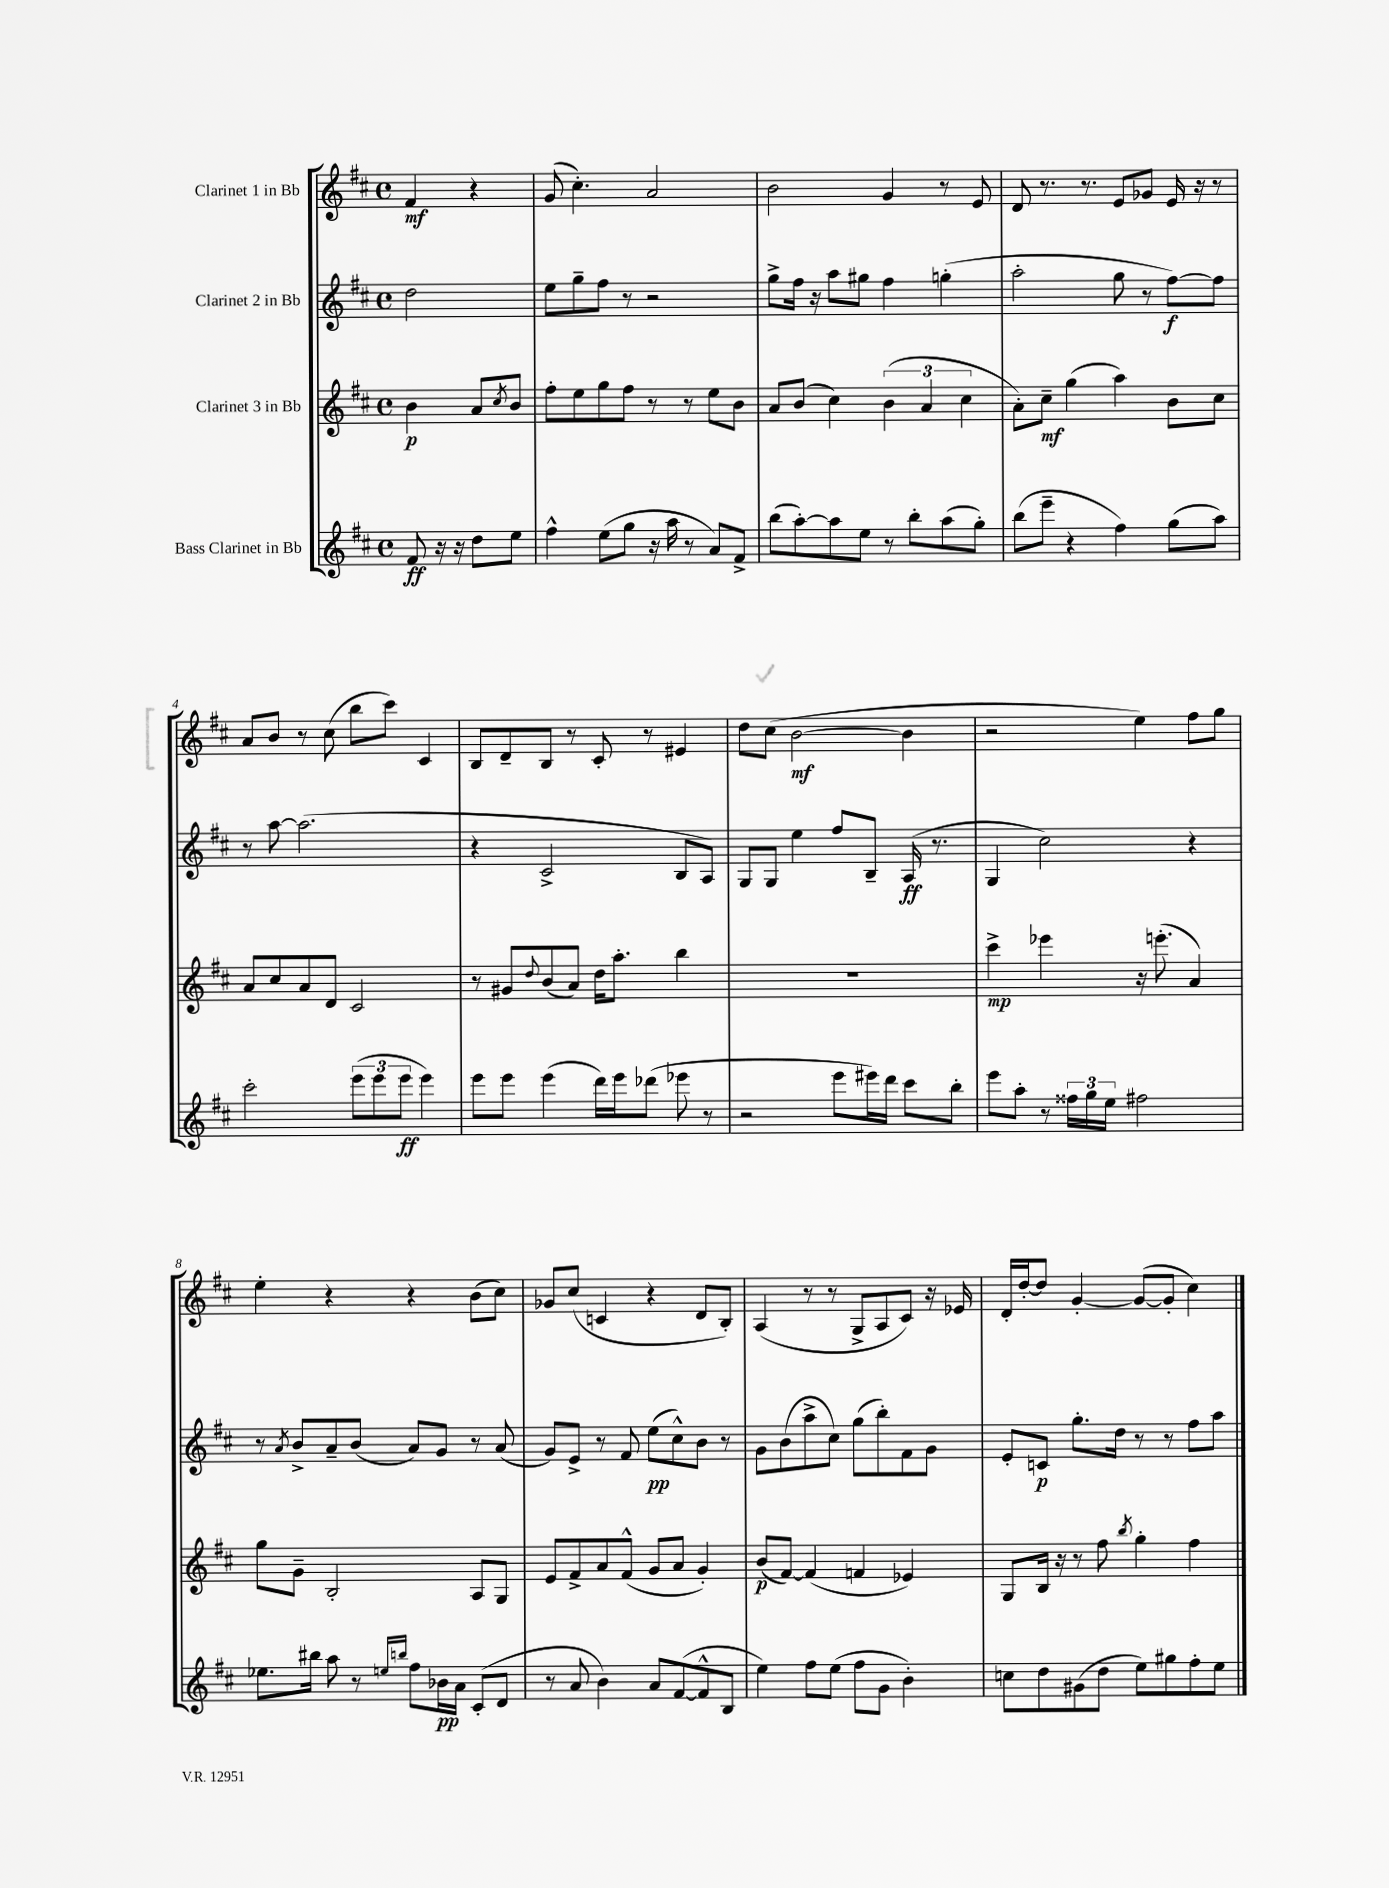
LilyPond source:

<<
\new StaffGroup <<
\new Staff = "s0" \with { instrumentName = "Clarinet 1 in Bb" } {
    \clef treble \key d \major \defaultTimeSignature \time 4/4 \partial 2
    fis'4\mf r4 |
    g'8( cis''4.-.) a'2 |
    b'2 g'4 r8 e'8 |
    d'8 r8. r8. e'8 ges'8 e'16 r16 r8 |
    a'8 b'8 r8 cis''8( b''8 cis'''8) cis'4 |
    b8 d'8-- b8 r8 cis'8-. r8 eis'4 |
    d''8 cis''8( b'2~\mf b'4 |
    r2 e''4) fis''8 g''8 |
    e''4-. r4 r4 b'8( cis''8) |
    ges'8 cis''8( c'4 r4 d'8 b8-.) |
    a4( r8 r8 g8-> a8 cis'8) r16 ees'16 |
    d'16-. d''16~-. d''8 g'4~-. g'8~( g'8-. cis''4) \bar "|." |
}
\new Staff = "s1" \with { instrumentName = "Clarinet 2 in Bb" } {
    \clef treble \key d \major \defaultTimeSignature \time 4/4 \partial 2
    d''2 |
    e''8 g''8-- fis''8 r8 r2 |
    g''8-> fis''16 r16 a''8 gis''8 fis''4 g''4-.( |
    a''2-. g''8 r8 fis''8~\f) fis''8 |
    r8 a''8~ a''2.( |
    r4 cis'2-> b8 a8) |
    g8 g8 e''4 fis''8 b8-- a16\ff( r8. |
    g4 cis''2) r4 |
    r8 \acciaccatura { a'8 } b'8-> a'8-- b'8( a'8) g'8 r8 a'8( |
    g'8) e'8-> r8 fis'8 e''8\pp( cis''8-^) b'8 r8 |
    g'8 b'8( a''8-> cis''8) g''8( b''8-.) fis'8 g'8 |
    e'8-. c'8\p g''8.-. d''16 r8 r8 fis''8 a''8 \bar "|." |
}
\new Staff = "s2" \with { instrumentName = "Clarinet 3 in Bb" } {
    \clef treble \key d \major \defaultTimeSignature \time 4/4 \partial 2
    b'4\p a'8 \acciaccatura { cis''8 } b'8 |
    fis''8-. e''8 g''8 fis''8 r8 r8 e''8 b'8 |
    a'8 b'8( cis''4) \tuplet 3/2 { b'4( a'4 cis''4 } |
    a'8-.) cis''8--\mf g''4( a''4) b'8 cis''8 |
    a'8 cis''8 a'8 d'8 cis'2 |
    r8 gis'8 \appoggiatura { d''8 } b'8( a'8) d''16 a''8.-. b''4 |
    R1 |
    cis'''4->\mp ees'''4 r16 e'''8.-.( a'4) |
    g''8 g'8-- b2-. a8 g8 |
    e'8 fis'8-> a'8 fis'8-^( g'8 a'8 g'4-.) |
    b'8\p( fis'8~) fis'4( f'4 ees'4) |
    g8 b16 r16 r8 fis''8 \acciaccatura { b''8 } g''4-. fis''4 \bar "|." |
}
\new Staff = "s3" \with { instrumentName = "Bass Clarinet in Bb" } {
    \clef treble \key d \major \defaultTimeSignature \time 4/4 \partial 2
    fis'8\ff r16 r16 d''8 e''8 |
    fis''4-^ e''8( g''8 r16 a''16 r8 a'8) fis'8-> |
    b''8( a''8~-.) a''8 e''8 r8 b''8-. a''8( g''8-.) |
    b''8( e'''8-- r4 fis''4) g''8( a''8) |
    cis'''2-. \tuplet 3/2 { e'''8( e'''8 e'''8\ff } e'''4) |
    e'''8 e'''8 e'''4( d'''16) e'''16 des'''8( ees'''8 r8 |
    r2 e'''8 eis'''16) d'''16 cis'''8 b''8-. |
    e'''8 a''8-. r8 \tuplet 3/2 { fisis''16 g''16 e''16 } fis''2 |
    ees''8. bis''16 a''8 r8 \grace { e''16 b''16 } fis''8 bes'16\pp a'16 cis'8-.( d'8 |
    r8 a'8 b'4) a'8 fis'8~( fis'8-^ b8 |
    e''4) fis''8 e''8( fis''8 g'8 b'4-.) |
    c''8 d''8 gis'8( d''8 e''8) gis''8 fis''8-. e''8 \bar "|." |
}
>>
>>
